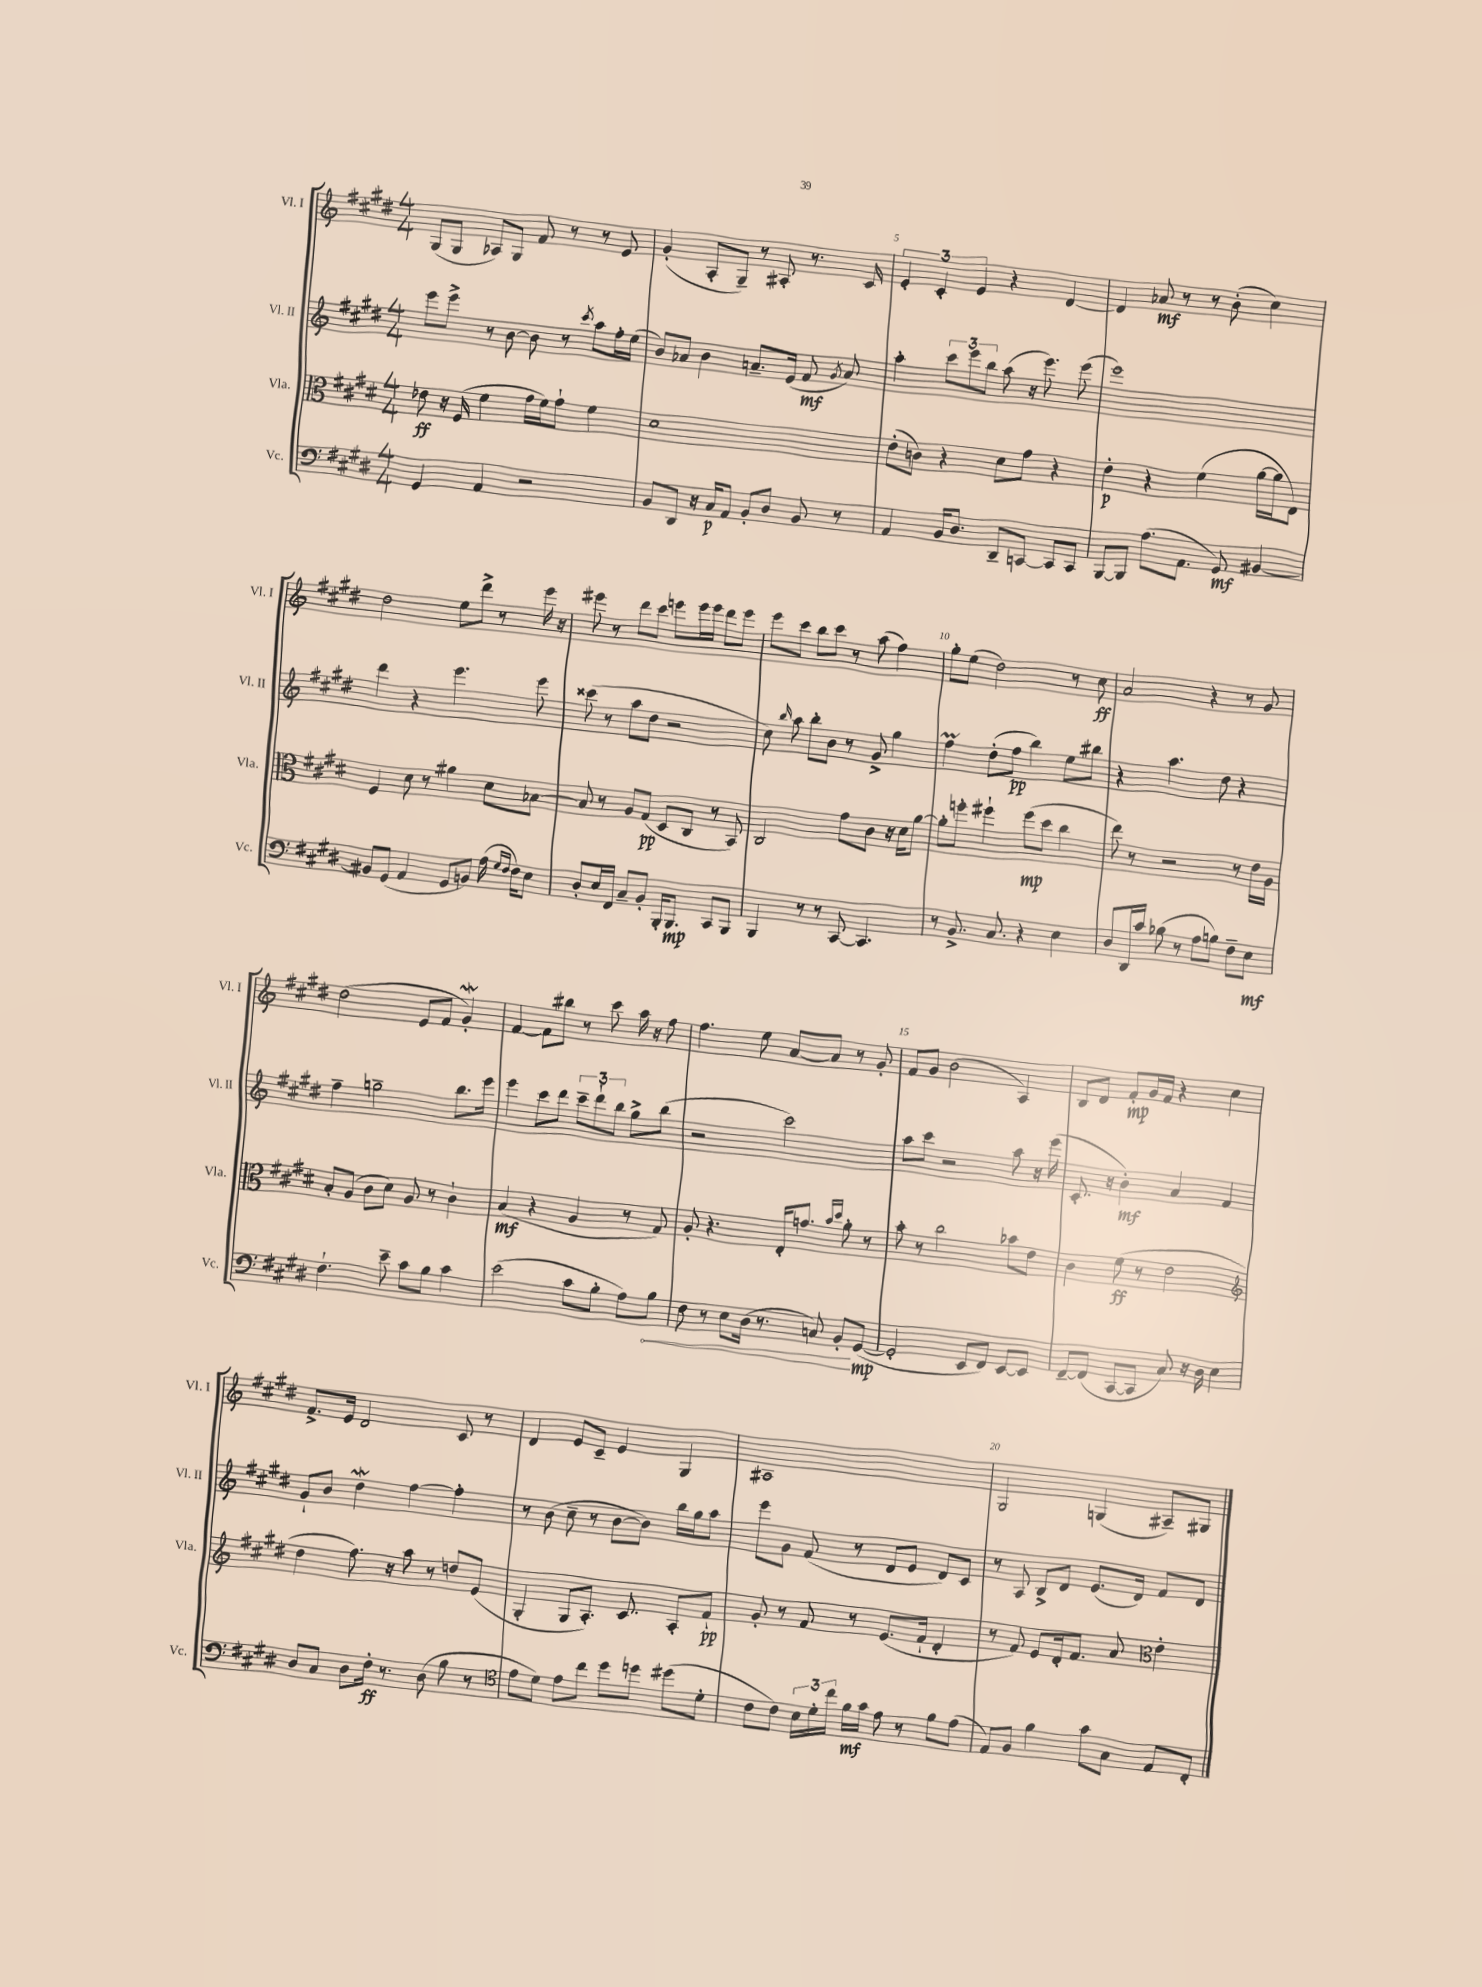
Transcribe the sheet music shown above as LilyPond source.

<<
\new StaffGroup <<
\new Staff = "s0" \with { instrumentName = "Vl. I" shortInstrumentName = "Vl. I" } {
    \clef treble \key e \major \numericTimeSignature \time 4/4
    \autoBeamOff gis8[( gis8] aes8[) gis8] fis'8 r8 r8 e'8 |
    gis'4-.( a8[-. gis8]--) r8 ais8-. r8. cis'16 |
    \tuplet 3/2 { e'4-. cis'4-. e'4 } r4 dis'4~ |
    dis'4 aes'8\mf r8 r8 b'8-.( cis''4) |
    dis''2 e''8[ dis'''8]-> r8 e'''16 r16 |
    eis'''8 r8 dis'''8[ cis'''8] e'''8[ e'''16 e'''16] dis'''8[ e'''8] |
    e'''8[ cis'''8] b''8[ cis'''8] r8 a''8( fis''4) |
    gis''8[-. e''8]( dis''2) r8 cis''8\ff |
    a'2 r4 r8 gis'8 |
    dis''2( e'8[ fis'8] gis'4-.\mordent) |
    fis'4~ fis'8[ bis''8] r8 cis'''8 a''16 r16 fis''8 |
    fis''4. e''8 a'8[~ a'8] r8 gis'8-. |
    fis'8[ gis'8] b'2( a4) |
    b8[ dis'8] fis'8[-.\mp gis'16 fis'16] r4 cis''4 |
    fis'8.[-> e'16] dis'2 cis'8 r8 |
    dis'4 e'8[ cis'8]-- e'4 gis4 |
    ais1 |
    gis2 g4( ais8[--) gis8] \bar "|." |
}
\new Staff = "s1" \with { instrumentName = "Vl. II" shortInstrumentName = "Vl. II" } {
    \clef treble \key e \major \numericTimeSignature \time 4/4
    \autoBeamOff e'''8[ e'''8]-> r8 b'8~ b'8 r8 \acciaccatura { cis'''8 } a''8[ fis''16-. e''16]( |
    b'8[) aes'8] b'4 a'8.[-- e'16]( fis'8\mf \acciaccatura { gis'8 } a'8) |
    a''4-. \tuplet 3/2 { cis'''8[ e'''8 b''8] } a''8( r16 e'''8.) e'''8( |
    e'''1) |
    dis'''4 r4 e'''4. e'''8 |
    cisis'''8( r8 a''8[ dis''8] r2 |
    cis''8) \grace { b''16 } a''8 b''8[-. b'8] r8 gis'8-> gis''4 |
    fis''4\prall dis''8[-.( fis''8]\pp b''4) e''8[ bis''8] |
    r4 a''4. dis''8 r4 |
    fis''4-- g''2-- b''8.[ e'''16] |
    e'''4 cis'''8[ dis'''8] \tuplet 3/2 { cis'''8[-- dis'''8-! b''8] } gis''8[-> b''8]( |
    r2 cis'''2) |
    a''8[ cis'''8] r2 a''8 r16 e'''16( |
    cis'8.-. r16 b'4-.\mf) a'4 fis'4 |
    gis'8[-! b'8] dis''4\mordent fis''4~ fis''4-. |
    r8 b'8( cis''8-- r8 b'8[~ b'8]) b''16[ gis''16 a''8] |
    e'''8[ gis'8] fis'8( r8 dis'8[ e'8] dis'8[) cis'8] |
    r8 a8 b8[-> dis'8] e'8.[( dis'16]) fis'8[ dis'8] \bar "|." |
}
\new Staff = "s2" \with { instrumentName = "Vla." shortInstrumentName = "Vla." } {
    \clef alto \key e \major \numericTimeSignature \time 4/4
    \autoBeamOff ees'8\ff r16 fis16( fis'4 gis'16[ fis'16) gis'8]-! fis'4 |
    dis'1 |
    e'8[-.( c'8]) r4 dis'8[ gis'8] r4 |
    e'4-.\p r4 fis'4( a'16[~ a'16 e8]) |
    fis4 dis'8 r8 ais'4 dis'8[ bes8]~ |
    bes8 r8 a8[ gis8]\pp( dis8[ cis8] r8 b,8) |
    cis2 gis'8[ cis'8] r16 dis'16[ a'8]~ |
    a'8[-. f''8]-. fis''4-! fis''8[\mp( dis''8] cis''4 |
    e''8) r8 r2 r8 e'16[ a16] |
    b8[-. a8]( cis'8[ dis'8]) a8 r8 cis'4-! |
    b4\mf( r4 a4 r8 gis8) |
    a8-. r4. e16[-. g'8.] \grace { b'16[ dis''16] } a'8-. r8 |
    b'8-. r8 cis''2 bes'8[ e'8] |
    cis'4 fis'8\ff( r8 e'2 |
    \clef treble dis''4 fis''8.) r16 a''8 r8 d''8[ e'8]( |
    gis4-. gis8[ a8.]-.) cis'8. a8[-. fis'8]-!\pp |
    gis'8-. r8 fis'8 r8 e'8.[( fis'16]-! dis'4-. |
    r8 fis'8) e'8[ dis'16-. fis'8.] a'8 \clef alto e'4-. \bar "|." |
}
\new Staff = "s3" \with { instrumentName = "Vc." shortInstrumentName = "Vc." } {
    \clef bass \key e \major \numericTimeSignature \time 4/4
    \autoBeamOff gis,4 a,4 r2 |
    b,8[ dis,8] r16 cis16[\p a,8] b,8[-. dis8] b,8 r8 |
    a,4 b,16[ dis8.] dis,8[-- c,8]~ c,8[ c,8] |
    b,,8[~ b,,8] a8.[( a,8.] gis,8\mf) bis,4~ |
    bis,8[ gis,8]( a,4 gis,8[ b,8]) a16( \grace { gis16[ fis16] } fis16[) e8] |
    dis8[-. e16 fis,16] cis8[-- b,8]-. b,,16[-. b,,8.]\mp cis,8[ b,,8] |
    b,,4 r8 r8 cis,8~ cis,4. |
    r8 b,8.-> cis8. r4 e4 |
    dis8[ dis,16 cis'16] bes8( r8 a8[ b8]) fis8[-- e8]\mf |
    fis4.-! e'8-- cis'8[ b8] cis'4 |
    e'2( cis'8[ b8]-. a8[) \once \override Hairpin.circled-tip = ##t b8]\< |
    fis8 r8 e8[ dis16]( r8. c8) b,8[-.\! gis,8]~\mp( |
    gis,2-. e,8[ fis,8]) e,8[~ e,8] |
    fis,8[~-- fis,8]( cis,8[~ cis,8] cis8) r16 dis16 e4 |
    dis8[ cis8] dis8[ fis16]-.\ff r8. dis8( b8 r8 |
    \clef tenor e'8[ dis'8]) e'8[ cis''8] dis''8[ d''8] dis''8[( dis'8]-. |
    cis'8[ cis'8]) \tuplet 3/2 { b16[ dis'16-. cis''16] } fis'16[\mf gis'16] e'8 r8 fis'8[ e'8]( |
    e8[) fis8] fis'4 gis'8[ gis8] e8[ cis8]-. \bar "|." |
}
>>
>>
\layout { \context { \Score currentBarNumber = #3 \override BarNumber.break-visibility = ##(#f #t #t) barNumberVisibility = #(every-nth-bar-number-visible 5) } }
